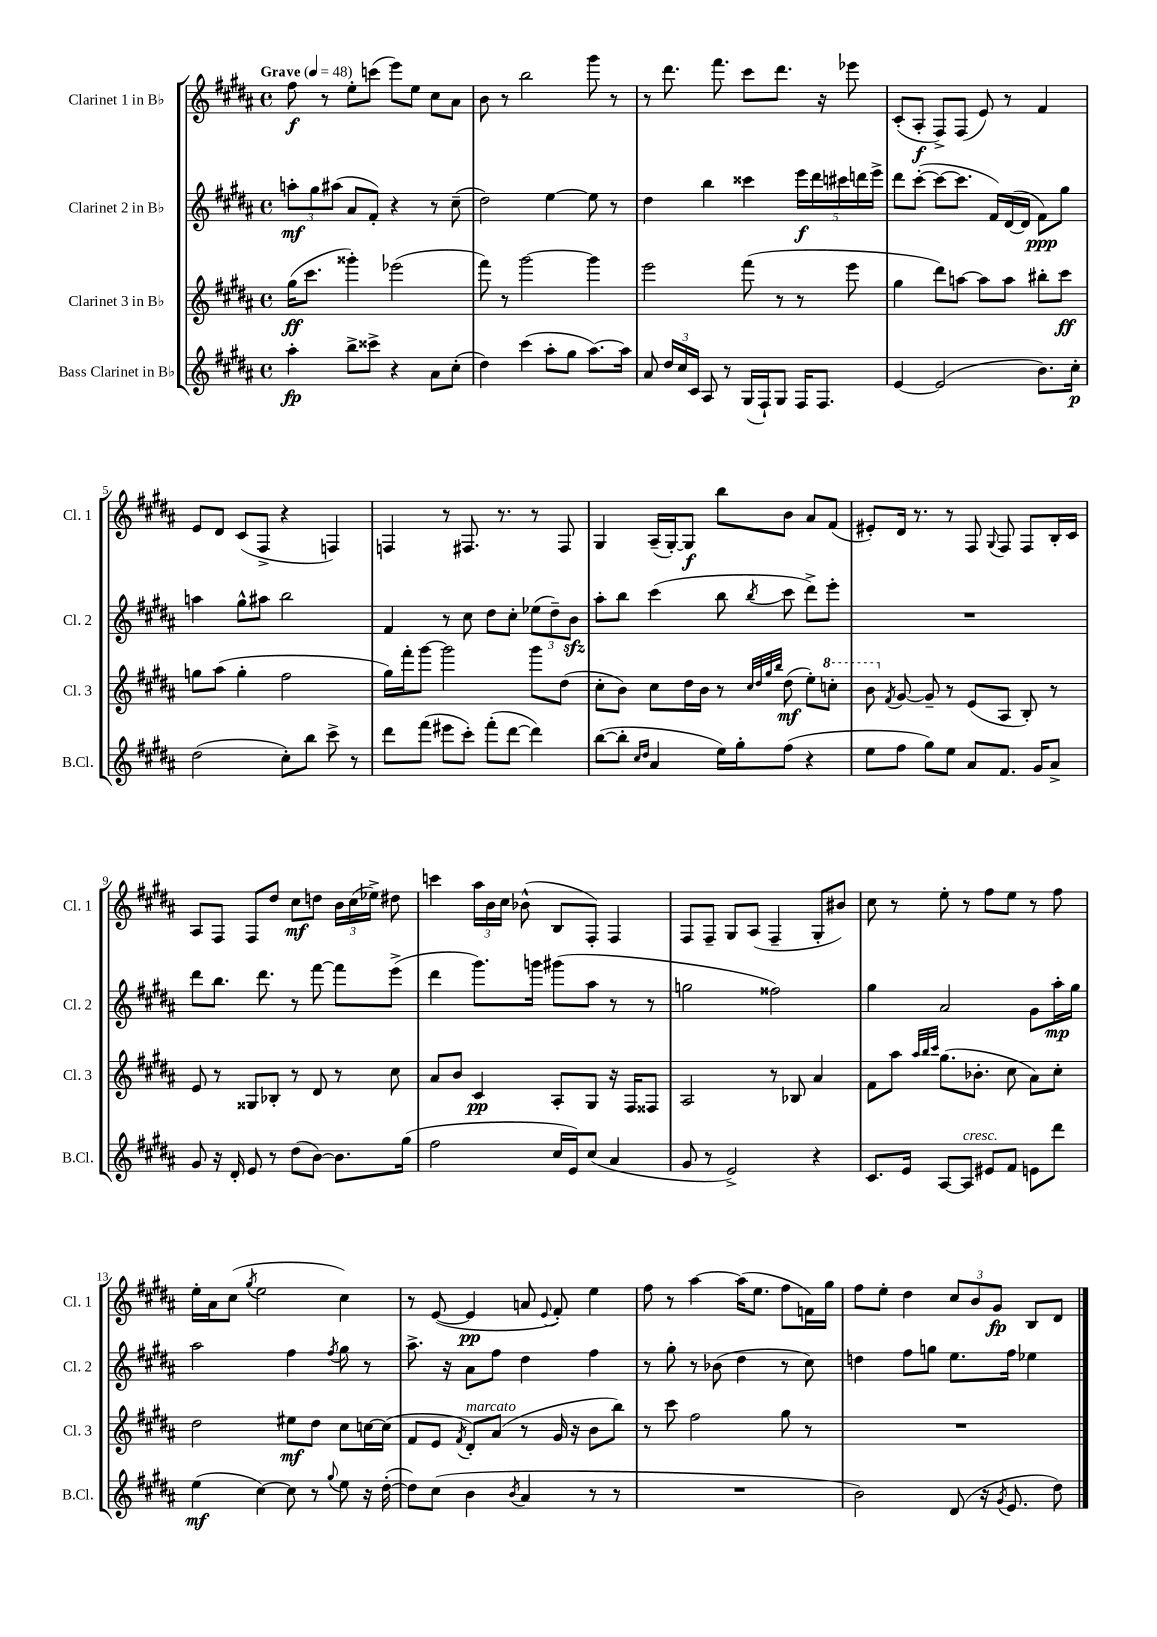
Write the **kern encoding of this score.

**kern	**kern	**kern	**kern
*staff4	*staff3	*staff2	*staff1
*clefG2	*clefG2	*clefG2	*clefG2
*k[f#c#g#d#a#]	*k[f#c#g#d#a#]	*k[f#c#g#d#a#]	*k[f#c#g#d#a#]
*M4/4	*M4/4	*M4/4	*M4/4
*met(c)	*met(c)	*met(c)	*met(c)
*MM48	*MM48	*MM48	*MM48
4aa#'	(16gg#	12aa'	8ff#
.	8.ccc#	.	.
.	.	12gg#	.
.	.	.	8r
.	.	(12aa#	.
8bb^	4ggg##')	8a#	8ee'
8ccc##^	.	8f#')	(8ccc
4r	(2eee-	4r	8eee)
.	.	.	8ee
8a#	.	8r	8cc#
(8cc#'	.	(8cc#~	8a#
=	=	=	=
4dd#)	8fff#)	2dd#)	8b
.	8r	.	8r
(4ccc#	[2ggg#	.	2bb
8aa#'	.	[4ee	.
8gg#	.	.	.
[8.aa#)	4ggg#]	8ee]	8ggg#
.	.	8r	8r
16aa#]	.	.	.
=	=	=	=
8a#	2eee	4dd#	8r
24dd#	.	.	8.ddd#
24cc#	.	.	.
24c#	.	.	.
8A#	.	4bb	.
.	.	.	8.fff#
8r	.	.	.
(16G#	(8fff#	4ccc##	8ccc#
16F#`)	.	.	.
8G#	8r	.	8.ddd#
16F#	8r	20eee	.
.	.	20ddd#	.
8.F#	.	.	16r
.	.	20ccc#	.
.	8eee	.	8eee-
.	.	20ddd	.
.	.	20eee^	.
=	=	=	=
[4e	4gg#	8ddd#	(8c#'
.	.	([8ccc#'	8A#'
(2e]	8ddd#)	8ccc#_	8F#^)
.	[8aa	8.ccc#]	(8F#
.	8aa]	.	8e)
.	.	16f#)	.
.	8aa	([16d#	8r
.	.	16d#]	.
8.b)	8bb#'	8f#)	4f#
.	8ccc#	8gg#	.
16cc#'	.	.	.
=	=	=	=
(2dd#	8gg	4aa	8e
.	(8aa#	.	8d#
.	4gg'	8gg#^^	(8c#
.	.	8aa#	8F#^
8cc#')	2ff#	2bb	4r
8bb	.	.	.
8ccc#^	.	.	4F)
8r	.	.	.
=	=	=	=
8ddd#	16gg#)	4f#	4F
.	16fff#'	.	.
(8fff#	[8ggg#	.	.
8eee#	2ggg#]	8r	8r
8ccc#')	.	8cc#	8.F#
(8fff#'	.	8dd#	.
.	.	.	8.r
[8ddd#	.	8cc#'	.
4ddd#])	8ggg#	(12ee-	8r
.	.	12dd#~)	.
.	(8dd#	.	8F#
.	.	12b	.
=	=	=	=
([8bb	8cc#'	8aa#'	4G#
8bb']	8b)	8bb	.
16qqcc#	.	.	.
16qqdd#	.	.	.
4a#	8cc#	(4ccc#	(16A#~
.	.	.	[16G#')
.	16dd#	.	8G#]
.	16b	.	.
16ee)	8r	8bb	8bb
16gg#'	.	.	.
.	32qqcc#	.	.
.	32qqdd#	.	.
.	32qqgg#	.	.
.	32qqbb	8qbb	.
(8ff#	(8dd#	8ccc#	8b
4r	8ee')	8ddd#^)	8a#
.	8ccc'	8eee'	(8f#
=	=	=	=
8ee	8bb	1r	8e#')
.	8qf#	.	.
8ff#	[8g#	.	16d#
.	.	.	8.r
8gg#)	8g#~]	.	.
8ee	8r	.	8r
8a#	(8e	.	8F#
.	.	.	8qqG#
8.f#	8A#	.	8F#
.	8B')	.	8F#
16g#	.	.	.
8a#^	8r	.	16B'
.	.	.	16c#
=	=	=	=
8g#	8e	8ddd#	8A#
16r	8r	8.bb	8F#
16d#'	.	.	.
8e	8G##	.	8F#
.	.	8.ddd#	.
8r	8B-'	.	8dd#
(8dd#	8r	8r	8cc#
[8b)	8d#	[8fff#	8dd
8.b]	8r	8fff#]	24b
.	.	.	(24cc#
.	.	.	24ee-^)
.	8cc#	(8eee^	8dd#
(16gg#	.	.	.
=	=	=	=
2ff#	8a#	4ddd#	4ccc
.	8b	.	.
.	4c#	8.ggg#)	24aa#
.	.	.	24b
.	.	.	24cc#
.	.	.	(8b-^^
.	.	16ggg	.
16cc#	8A#'	(8ggg#	8B
16e)	.	.	.
(8cc#	8G#	8aa#	8F#')
4a#	16r	8r	4F#
.	16F#	.	.
.	8F##	8r	.
=	=	=	=
8g#	2A#	2gg	8F#
8r	.	.	8F#~
2e^)	.	.	8G#
.	.	.	(8A#
.	8r	2ff##)	4F#~
.	8B-	.	.
4r	4a#	.	8G#'
.	.	.	8b#)
=	=	=	=
8.c#	8f#	4gg#	8cc#
.	8aa#	.	8r
16e	.	.	.
.	32qqaa#	.	.
.	32qqbb	.	.
.	32qqccc#	.	.
[8A#	(8.gg#	2a#	8ee'
8A#]	.	.	8r
.	8.b-'	.	.
8e#	.	.	8ff#
8f#	8cc#	.	8ee
8e	8a#)	8g#	8r
8ddd#	8cc#'	16aa#'	8ff#
.	.	16gg#	.
=	=	=	=
(4ee	2dd#	2aa#	16ee'
.	.	.	16a#
.	.	.	(8cc#
.	.	.	8qgg#
[4cc#)	.	.	2ee
8cc#]	8ee#	4ff#	.
8r	8dd#	.	.
8qqgg#	.	8qff#	.
8ee	8cc#	8gg#	4cc#)
16r	[16cc	8r	.
([16dd#'	(16cc]	.	.
=	=	=	=
8dd#])	8f#	8.aa#^	8r
(8cc#	8e	.	([8e
.	.	16r	.
.	8qf#	.	.
4b	8d#')	8a#	4e]
.	(8a#	8ff#	.
8qb	.	.	.
4a#	8r	4dd#	8a
.	.	.	8qqe
.	16g#	.	8f#')
.	16r	.	.
8r	8b	4ff#	4ee
8r	8bb)	.	.
=	=	=	=
1r	8r	8r	8ff#
.	8ccc#	8gg#'	8r
.	2ff#	8r	[4aa#
.	.	(8b-	.
.	.	4dd#	(16aa#]
.	.	.	8.ee
.	8gg#	8r	8ff#
.	8r	8cc#)	16f)
.	.	.	16gg#
=	=	=	=
2b)	1r	4dd	8ff#
.	.	.	8ee'
.	.	8ff#	4dd#
.	.	8gg	.
(8d#	.	8.ee	12cc#
.	.	.	12b
16r	.	.	.
.	.	.	12g#
8qg#	.	.	.
8.e	.	16ff#	.
.	.	4ee-	8B
8dd#)	.	.	8d#
==	==	==	==
*-	*-	*-	*-
